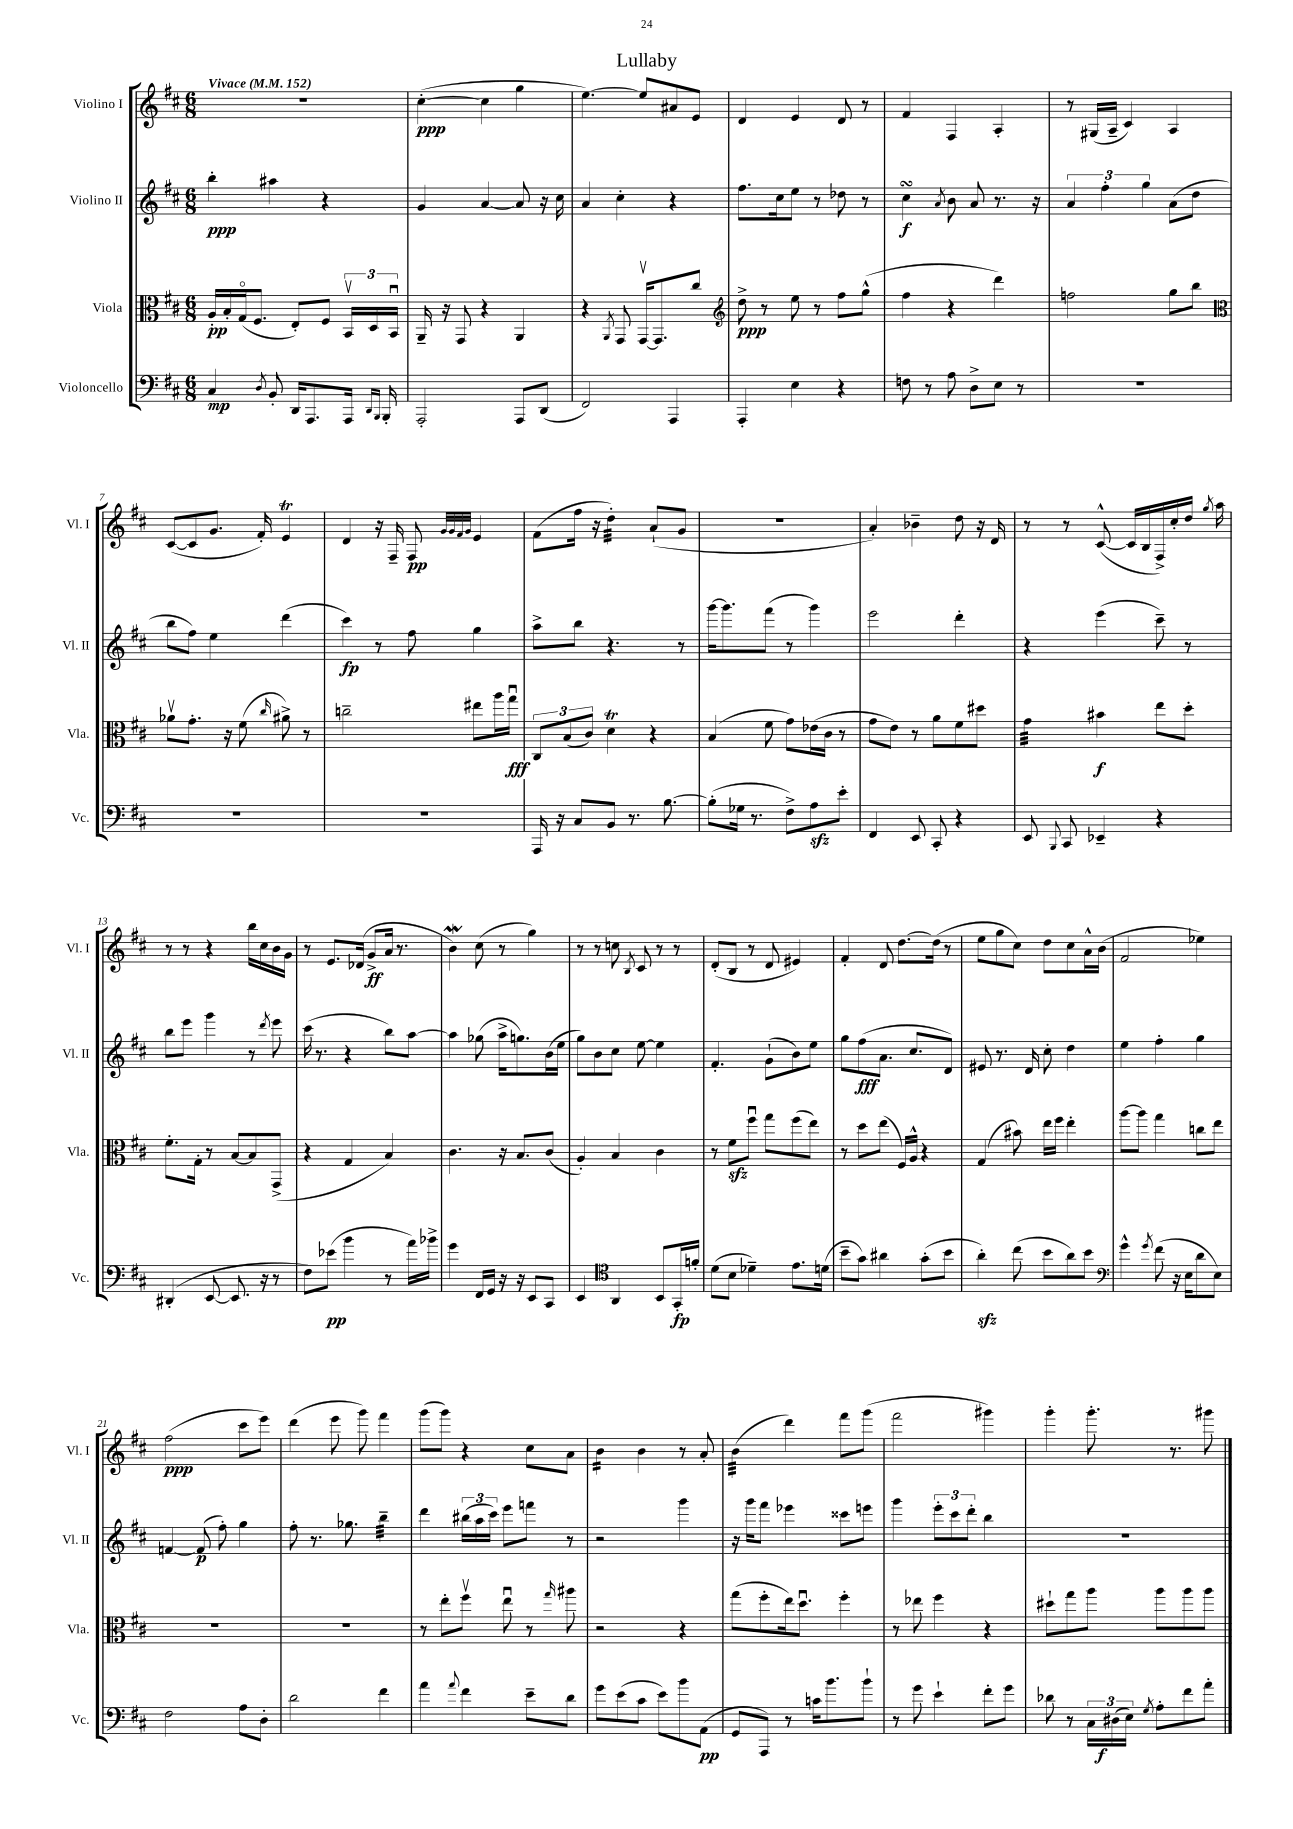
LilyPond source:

\header { title = "Lullaby" }
<<
\new StaffGroup <<
\new Staff = "s0" \with { instrumentName = "Violino I" shortInstrumentName = "Vl. I" } {
    \clef treble \key d \major \numericTimeSignature \time 6/8 \tempo "Vivace" 4 = 152
    \autoBeamOff R2. |
    cis''4~-.\ppp( cis''4 g''4 |
    e''4.~) e''8[ ais'8 e'8] |
    d'4 e'4 d'8 r8 |
    fis'4 fis4 a4-. |
    r8 gis16[( a16]-- cis'4) a4 |
    cis'8[~( cis'8 g'8.] fis'16-.) e'4\trill |
    d'4 r16 fis16-- fis8\pp \grace { g'32[ g'32 fis'32 g'32] } e'4 |
    fis'8[( fis''16] r16 d''4:32-.) a'8[-!( g'8] |
    R2. |
    a'4-.) bes'4-- d''8 r16 d'16 |
    r8 r8 cis'8~-^( cis'16[ b16 fis16->) cis''16-. d''16] \acciaccatura { g''8 } a''16 |
    r8 r8 r4 b''16[ cis''16 b'16 g'16] |
    r8 e'8.[ des'16]( g'8[->\ff a'16] r8. |
    b'4\mordent) cis''8( r8 g''4) |
    r8 r8 c''8 \acciaccatura { b8 } cis'8 r8 r8 |
    d'8[-.( b8] r8 d'8 eis'4) |
    fis'4-. d'8 d''8.[~ d''16]( r8 |
    e''8[ g''8 cis''8]) d''8[ cis''8 a'16-^ b'16]( |
    fis'2 ees''4) |
    fis''2\ppp( cis'''8[ e'''8]) |
    d'''4( e'''8 g'''8) fis'''4 |
    g'''8[( g'''8]) r4 cis''8[ a'8] |
    b'4:16 b'4 r8 a'8-. |
    b'4:32( d'''4) fis'''8[ g'''8]( |
    fis'''2 gis'''4) |
    g'''4-. g'''8.-. r8. gis'''8 \bar "|." |
}
\new Staff = "s1" \with { instrumentName = "Violino II" shortInstrumentName = "Vl. II" } {
    \clef treble \key d \major \numericTimeSignature \time 6/8
    \autoBeamOff b''4-.\ppp ais''4 r4 |
    g'4 a'4~ a'8 r16 cis''16 |
    a'4 cis''4-. r4 |
    fis''8.[ cis''16 e''8] r8 des''8 r8 |
    cis''4\turn\f \acciaccatura { a'8 } b'8 a'8 r8. r16 |
    \tuplet 3/2 { a'4 fis''4-. g''4 } a'8[( d''8] |
    b''8[ fis''8]) e''4 d'''4( |
    cis'''4\fp) r8 fis''8 g''4 |
    a''8[-> b''8] r4. r8 |
    g'''16[~ g'''8. fis'''8]( r8 g'''4) |
    e'''2 d'''4-. |
    r4 e'''4( cis'''8--) r8 |
    b''8[ e'''8] g'''4 r8 \acciaccatura { d'''8 } e'''8 |
    cis'''16( r8. r4 b''8[) a''8]~ |
    a''4 ges''8( a''16[-> g''8.) b'16( e''16] |
    g''8[) b'8 cis''8] e''8~ e''4 |
    fis'4.-. g'8[-!( b'8) e''8] |
    g''8[ fis''8\fff( a'8.] cis''8.[ d'8]) |
    eis'8 r8. d'16 cis''8-. d''4 |
    e''4 fis''4-. g''4 |
    f'4~ f'8\p( fis''8-.) g''4 |
    fis''8-. r8. ges''8. b''4:32-- |
    d'''4 \tuplet 3/2 { bis''16[( a''16 cis'''16]) } e'''8[ f'''8] r8 |
    r2 g'''4 |
    r16 g'''16[ fis'''8] ees'''4 cisis'''8[ e'''8] |
    g'''4 \tuplet 3/2 { e'''8[-. cis'''8 d'''8]-. } b''4 |
    R2. \bar "|." |
}
\new Staff = "s2" \with { instrumentName = "Viola" shortInstrumentName = "Vla." } {
    \clef alto \key d \major \numericTimeSignature \time 6/8
    \autoBeamOff a16[-.\pp b16-. g16\flageolet( fis8.] e8[-.) fis8] \tuplet 3/2 { b,16[\upbow d16 b,16]\downbow } |
    a,16-- r16 g,8 r4 a,4 |
    r4 \acciaccatura { a,8 } g,8 g,16[~\upbow g,8. cis''8] |
    \clef treble d''8->\ppp r8 e''8 r8 fis''8[ g''8]-^( |
    fis''4 r4 d'''4) |
    f''2 g''8[ b''8] |
    \clef alto aes'8[\upbow g'8.]-. r16 fis'8( \grace { cis''16 } ais'8->) r8 |
    c''2-- eis''8[ a''16 g''16]\downbow\fff |
    \tuplet 3/2 { cis8[ b8( cis'8]) } d'4\trill r4 |
    b4( fis'8 g'8[) ees'16( cis'16] r8 |
    g'8[ e'8]) r8 a'8[ fis'8 dis''8] |
    g'4:32 bis'4\f e''8[ d''8]-. |
    fis'8.[-. g16]-. r8 b8[~ b8 g,8]->( |
    r4 g4 b4) |
    cis'4. r16 b8.[ cis'8]( |
    a4-.) b4 cis'4 |
    r8 fis'8[\sfz fis''8]\downbow g''8[ fis''8( e''8]) |
    r8 d''8[ e''8]( fis16[) a16]-^ r4 |
    g4( bis'8) e''16[ fis''16] e''4-. |
    a''8[~ a''8] g''4 c''8[ e''8] |
    R2. |
    R2. |
    r8 e''8[-. fis''8]\upbow e''8\downbow r8 \grace { g''16 } ais''8 |
    r2 r4 |
    g''8[( fis''8-. e''16) d''8.]\downbow fis''4-. |
    r8 ees''8 fis''4 r4 |
    dis''8[-! g''8 a''8] a''8[ a''8 a''8] \bar "|." |
}
\new Staff = "s3" \with { instrumentName = "Violoncello" shortInstrumentName = "Vc." } {
    \clef bass \key d \major \numericTimeSignature \time 6/8
    \autoBeamOff cis4\mp \acciaccatura { d8 } b,8-. d,16[ a,,8. a,,16] \grace { d,16[ b,,16] } b,,16-. |
    a,,2-. a,,8[ d,8]( |
    fis,2) a,,4 |
    a,,4-. e4 r4 |
    f8 r8 a8 d8[-> e8] r8 |
    R2. |
    R2. |
    R2. |
    a,,16 r16 cis8[ b,8] r8. b8.~ |
    b8[-.( ges16] r8. fis8[->) a8\sfz e'8]-. |
    fis,4 e,8 cis,8-. r4 |
    e,8 \appoggiatura { b,,8 } cis,8 ees,4-- r4 |
    dis,4-.( e,8~ e,8. r16 r8 |
    fis8[) ees'8]\pp( b'4 r8 a'16[) bes'16]-> |
    g'4 fis,16[ g,16] r16 r16 e,8[ cis,8] |
    e,4 \clef tenor a,4 b,8[ g,16-.\fp f'16]-. |
    d'8[( b8] des'4--) e'8.[ d'16]( |
    b'8[-- g'8]) ais'4 g'8[-.( b'8] |
    a'4-.\sfz) cis''8( b'8[ a'8) b'8] |
    \clef bass g'4-^ \acciaccatura { g'8 } fis'8( r16 e16[ d'8 e8]) |
    fis2 a8[ d8]-. |
    d'2 fis'4 |
    a'4 \appoggiatura { a'8 } fis'4 e'8[-- d'8] |
    g'8[ e'8( cis'8] e'8[) b'8 a,8]\pp( |
    g,8[ a,,8]) r8 c'16[ b'8. b'8]-! |
    r8 g'8 e'4-! fis'8[-. g'8] |
    des'8 r8 \tuplet 3/2 { cis16[ dis16\f( e16]) } \acciaccatura { g8 } a8[-. fis'8 a'8]-. \bar "|." |
}
>>
>>
